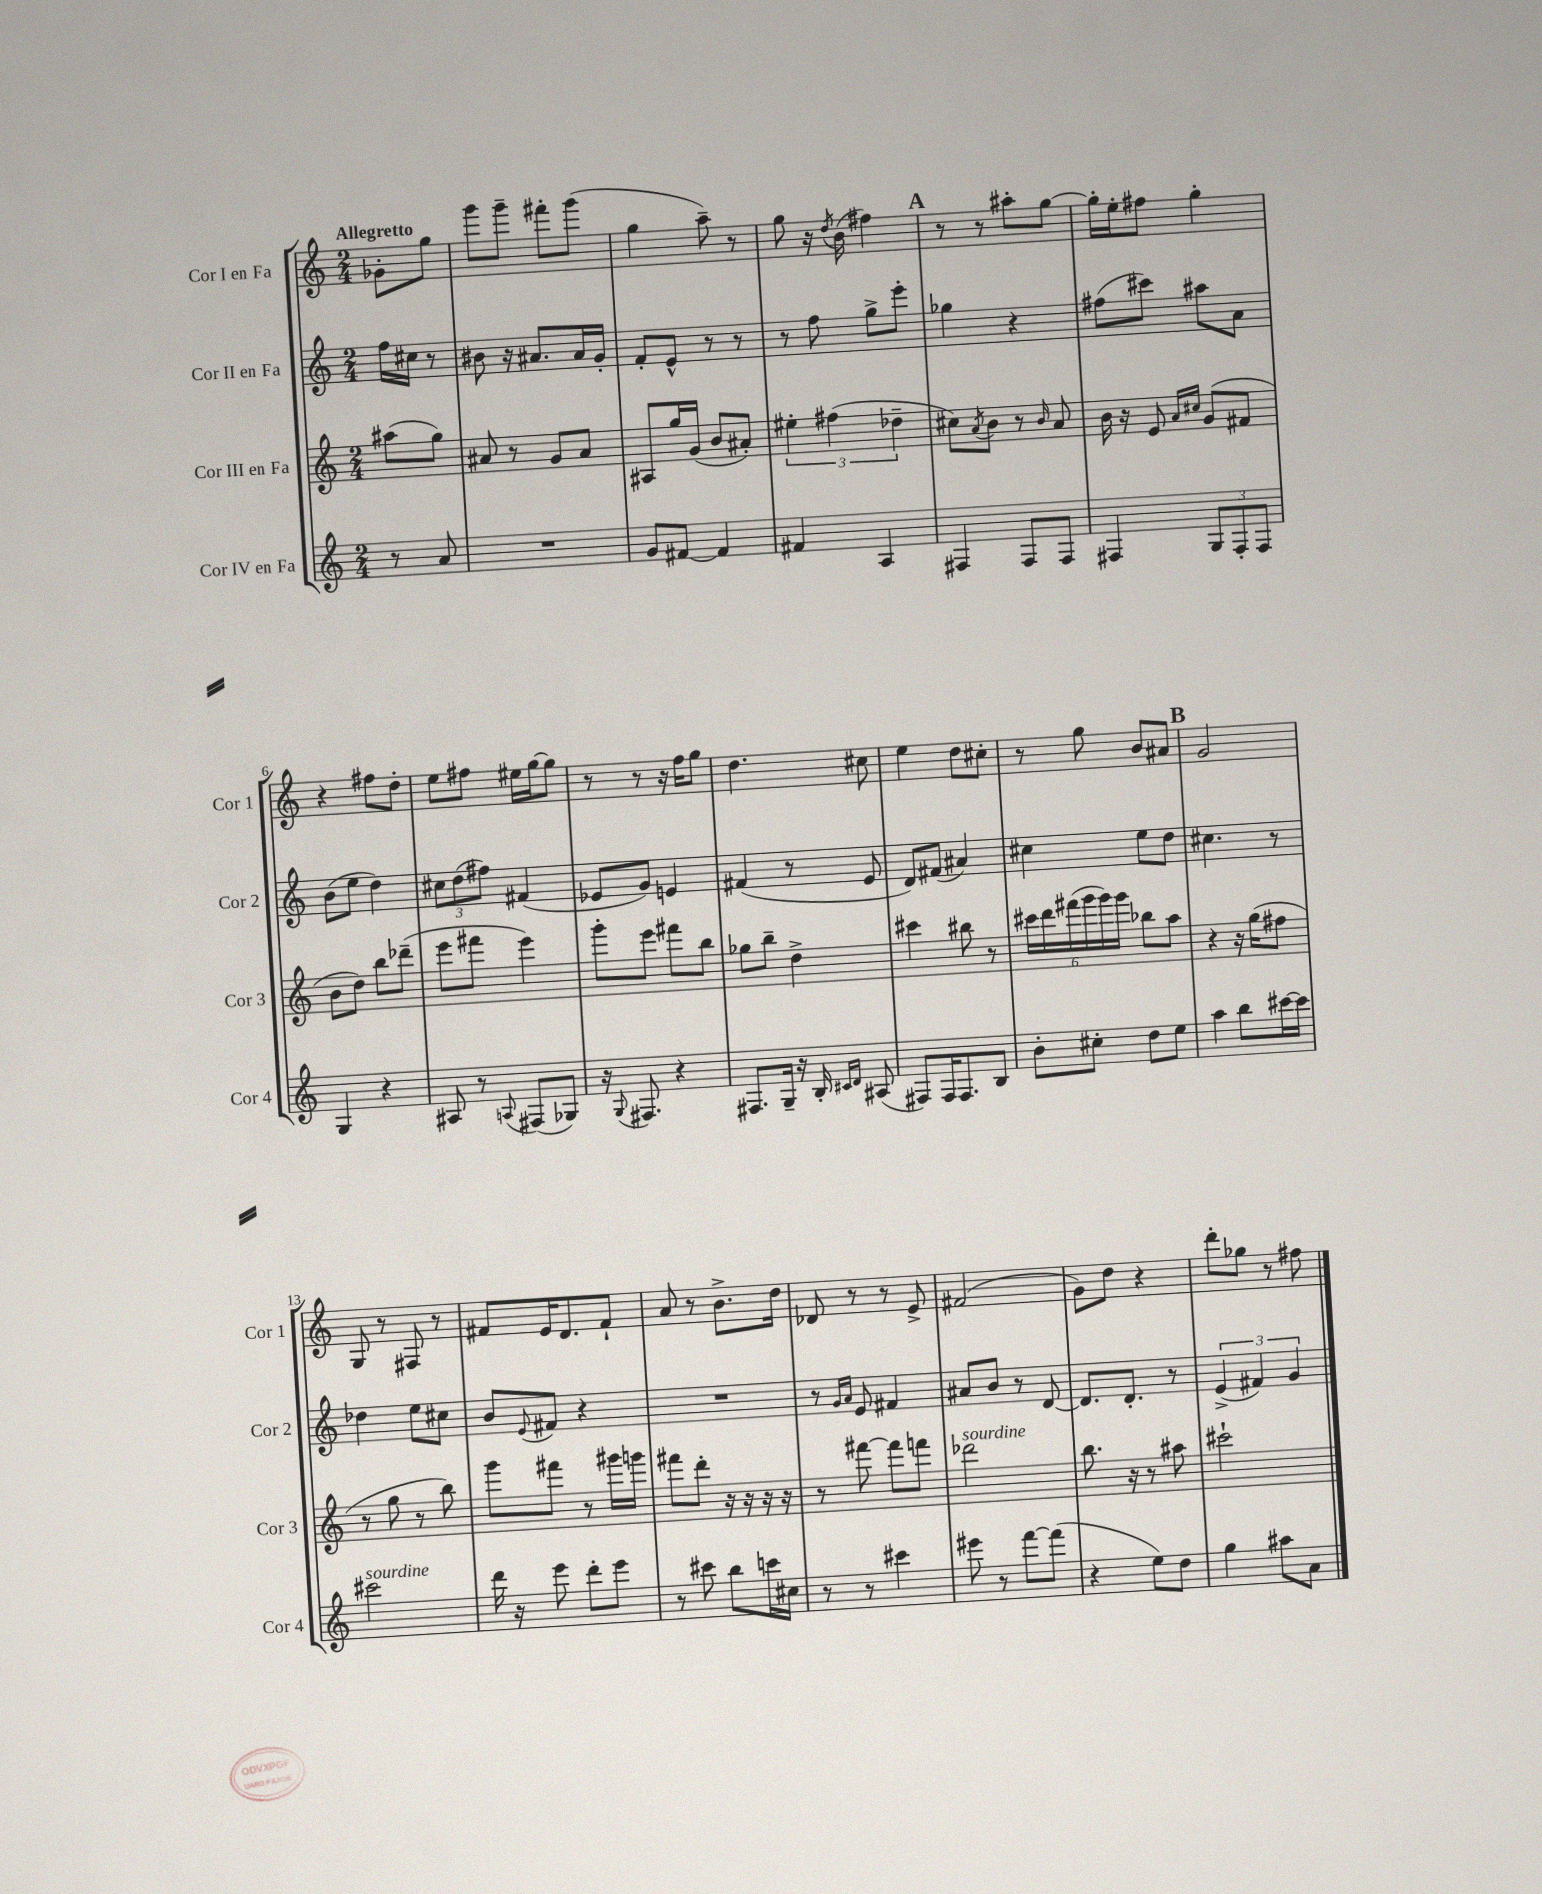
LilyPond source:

<<
\new StaffGroup <<
\new Staff = "s0" \with { instrumentName = "Cor I en Fa" shortInstrumentName = "Cor 1" } {
    \clef treble \key c \major \numericTimeSignature \time 2/4 \partial 4 \tempo "Allegretto"
    ges'8-. g''8 |
    g'''8 g'''8-- fis'''8-. g'''8( |
    g''4 a''8--) r8 |
    g''8 r16 \acciaccatura { d''8 } b'16( fis''4) |
    \mark \markup { \bold "A" } r8 r8 ais''8-. g''8~ |
    g''16-. e''16-. fis''8 g''4-. |
    r4 fis''8 d''8-. |
    e''8 fis''8 eis''16 g''16~ g''8 |
    r8 r8 r16 f''16 g''8 |
    d''4. cis''8 |
    e''4 d''8 cis''8-. |
    r8 g''8 b'8 ais'8 |
    \mark \markup { \bold "B" } g'2 |
    g8 r8 fis8 r8 |
    fis'8 e'16 d'8. fis'8-! |
    a'8 r8 b'8.-> d''16 |
    des'8 r8 r8 e'8-> |
    fis'2( |
    g'8) d''8 r4 |
    d'''8-. ges''8 r8 fis''8 \bar "|." |
}
\new Staff = "s1" \with { instrumentName = "Cor II en Fa" shortInstrumentName = "Cor 2" } {
    \clef treble \key c \major \numericTimeSignature \time 2/4 \partial 4
    f''16 cis''16 r8 |
    bis'8 r16 ais'8. ais'16 g'16-. |
    f'8-. e'8-^ r8 r8 |
    r8 f''8 g''8-> e'''8-. |
    \mark \markup { \bold "A" } ges''4 r4 |
    fis''8( cis'''8) ais''8 a'8 |
    b'8( e''8 d''4) |
    \tuplet 3/2 { cis''8 d''8( fis''8) } fis'4( |
    ees'8 g'8) e'4 |
    fis'4( r8 e'8 |
    d'8) fis'8( ais'4) |
    cis''4 e''8 d''8 |
    \mark \markup { \bold "B" } cis''4. r8 |
    des''4 e''8 cis''8 |
    b'8 \appoggiatura { e'8 } fis'8 r4 |
    R2 |
    r8 \grace { g'16 a'16 } e'8 fis'4 |
    ais'8 b'8 r8 d'8~ |
    d'8. d'8.-. r8 |
    \tuplet 3/2 { e'4->( fis'4) g'4 } \bar "|." |
}
\new Staff = "s2" \with { instrumentName = "Cor III en Fa" shortInstrumentName = "Cor 3" } {
    \clef treble \key c \major \numericTimeSignature \time 2/4 \partial 4
    ais''8( g''8) |
    ais'8 r8 g'8 ais'8 |
    ais8 g''16 g'16( b'8 ais'8-.) |
    \tuplet 3/2 { eis''4-. fis''4( des''4-- } |
    \mark \markup { \bold "A" } cis''8) \acciaccatura { a'8 } b'8 r8 \grace { b'16 } a'8 |
    b'16 r16 e'8 \grace { a'16 cis''16 } g'8( fis'8 |
    b'8 d''8) b''8 des'''8--( |
    e'''8 fis'''8 e'''4) |
    g'''8-. e'''8 fis'''8 b''8 |
    ges''8 b''8-- d''4-> |
    cis'''4 bis''8 r8 |
    \tuplet 6/4 { cis'''16 d'''16 fis'''16( g'''16 g'''16) g'''16 } bes''8 a''8 |
    \mark \markup { \bold "B" } r4 r16 g''16( fis''8 |
    r8 g''8 r8 b''8) |
    g'''8 fis'''8 r8 gis'''16 g'''16 |
    fis'''8 d'''8-. r16 r16 r16 r16 |
    r8 fis'''8~ fis'''8 f'''8 |
    des'''2^\markup { \italic "sourdine" } |
    b''8. r16 r8 ais''8 |
    cis'''2-! \bar "|." |
}
\new Staff = "s3" \with { instrumentName = "Cor IV en Fa" shortInstrumentName = "Cor 4" } {
    \clef treble \key c \major \numericTimeSignature \time 2/4 \partial 4
    r8 a'8 |
    R2 |
    g'8 fis'8~ fis'4 |
    fis'4 a4 |
    \mark \markup { \bold "A" } fis4 fis8 fis8 |
    fis4 \tuplet 3/2 { g8 fis8-. fis8 } |
    g4 r4 |
    ais8 r8 \appoggiatura { a8 } fis8( ges8) |
    r16 \appoggiatura { g8 } fis8. r4 |
    fis8. g16-- r16 b16-. \grace { cis'16 d'16 } ais8( |
    fis8) fis16 fis8. b8 |
    b'8-. cis''8-. d''8 e''8 |
    \mark \markup { \bold "B" } a''4 b''8 cis'''16~ cis'''16 |
    cis'''2^\markup { \italic "sourdine" } |
    d'''16 r16 e'''8 d'''8-. e'''8 |
    r8 cis'''8 b''8 c'''16 cis''16 |
    r8 r8 cis'''4 |
    eis'''8 r8 f'''8~ f'''8( |
    r4 e''8) d''8 |
    g''4 ais''8 a'8 \bar "|." |
}
>>
>>
